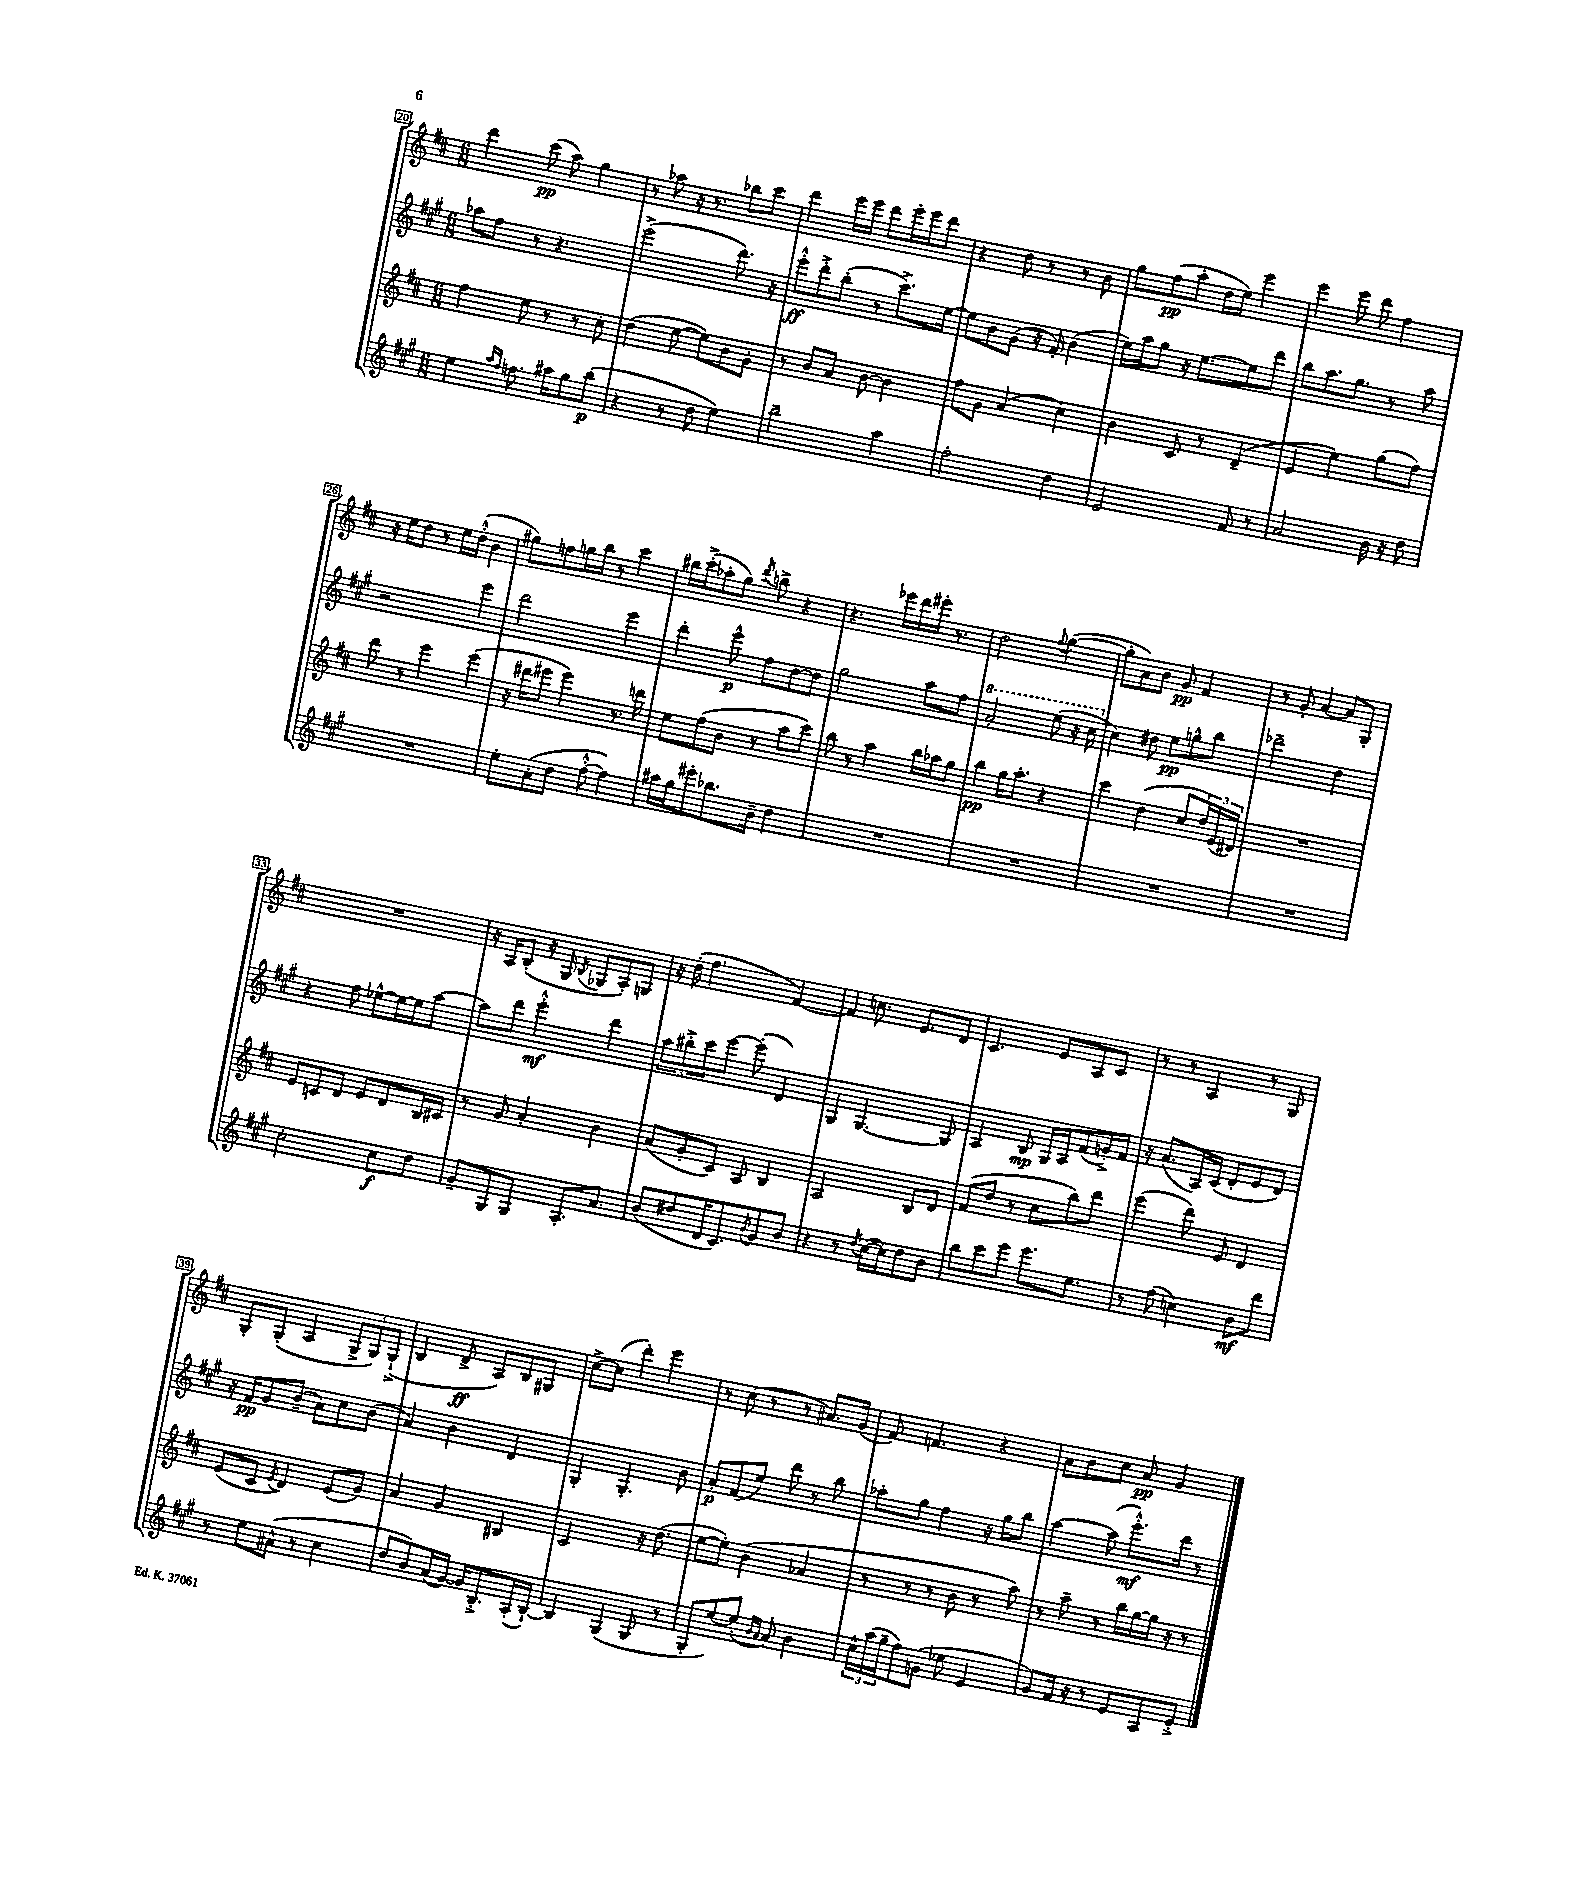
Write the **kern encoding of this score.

**kern	**kern	**kern	**kern
*staff4	*staff3	*staff2	*staff1
*clefG2	*clefG2	*clefG2	*clefG2
*k[f#c#g#]	*k[f#c#]	*k[f#c#g#]	*k[f#c#]
*M6/8	*M6/8	*M6/8	*M6/8
4ee	4ff#	8aa-	4ddd
.	.	8ff#	.
16qqaa	.	.	.
16qqff#	.	.	.
8.ff	8ee	8r	(8ccc#
.	8r	4.r	8aa)
16aa#	.	.	.
8gg#	8r	.	4gg
(8bb	8cc#'	.	.
=	=	=	=
4r	(4dd	(2eee^	8r
.	.	.	8aa-
8r	[8ee	.	16r
.	.	.	8.r
8dd	8ee])	.	.
4ee)	8b	8.ddd)	8bb-
.	8g'	.	8ccc#
.	.	16r	.
=	=	=	=
2bb~	8r	8eee'^^	4ddd
.	8b	8ddd'^	.
.	8a	(8bb'	16eee
.	.	.	16eee
.	[8b	8r	8ddd
4aa	4b]	8.ccc#^)	16eee'
.	.	.	16eee
.	.	.	8ddd
.	.	[16ee	.
=	=	=	=
2ff#'	8ff#	8ee]	4r
.	8g	8b	.
.	(4a	(8g#	8dd
.	.	16r	8r
.	.	16f#')	.
4dd	4cc#)	(4b	8r
.	.	.	8b
=	=	=	=
2e	4b	16ee)	8gg
.	.	16aa	.
.	.	8gg#	(8ff#
.	8c#	16r	8aa'
.	.	[8.ee	.
.	8r	.	16dd
.	.	.	16ee)
8f#	(4d~	8ee]	4eee
8r	.	8ddd	.
=	=	=	=
2a	4e	8bb	4eee
.	.	8.aa	.
.	4ee)	.	8eee
.	.	8.gg#	.
.	.	.	8ddd
16b	(8gg	8r	4ff#
16r	.	.	.
8dd	8ff#)	8aa	.
=	=	=	=
2.r	8ddd	2r	16r
.	.	.	16ee
.	8r	.	8dd
.	4eee	.	8r
.	.	.	16ee
.	.	.	(16dd'^^
.	(4eee	4eee	4b
=	=	=	=
8ee'	16r	2ddd	8gg#)
.	16ddd#	.	.
(8a'	8eee#	.	8ff
8dd	4eee#)	.	16gg
.	.	.	16bb
[8ff#'^^	.	.	8r
4ff#])	8.r	4eee	4ccc#
.	16ddd	.	.
=	=	=	=
16aa#	8ee	4ddd'	16bb#
16gg#	.	.	(16ccc#'^
8eee#'	(8ff#	.	8aa-'
8.bb-	8b	8eee^^	8gg)
.	.	.	8qddd
.	8r	8ff#	8bb^
16b~	.	.	.
4dd	8aa	[8dd	4r
.	8ccc#)	8dd]	.
=	=	=	=
2.r	8bb	2gg#	4.r
.	8r	.	.
.	4aa	.	.
.	.	.	16eee-
.	.	.	16ddd
.	16bb	8aa	16eee#'
.	16aa-	.	8.r
.	8gg	8ff#	.
=	=	=	=
2.r	4bb	2aa'	2dd
.	16gg	.	.
.	8.aa'	.	.
.	.	.	8qqff#
.	4r	(8eee	([4gg
.	.	16r	.
.	.	16ccc#	.
=	=	=	=
2.r	4ccc#	4cc#)	8gg']
.	.	.	8a)
.	(4dd	8dd#	8b
.	.	8ee	8g
.	8cc#	8gg^^	4f#
.	24dd)	8bb	.
.	(24e	.	.
.	24d#)	.	.
=	=	=	=
2.r	2.r	2ddd-~	8r
.	.	.	8g'
.	.	.	[4a
.	.	4dd	8a]
.	.	.	8G'
=	=	=	=
2cc#'	8e	4r	2.r
.	8c	.	.
.	8d	8ff#	.
.	8e	[8ee-^^	.
8cc#	8d	16ee-_	.
.	.	16ee-]	.
8dd	16B	[8aa	.
.	16c#	.	.
=	=	=	=
8g#~	8r	8aa]	16r
.	.	.	16A
8G#	8g	8ddd	(8B'
8G#	4a'	4eee'^^	16r
.	.	.	16G
.	.	.	8qB
8.A'	.	.	8G-
.	4b	4ddd	8A')
8.a	.	.	.
.	.	.	8G
=	=	=	=
(8b	(8a	12aa	16r
.	.	.	(16dd'
.	.	12bb#'^	.
8dd#	8g'	.	4.ff#
.	.	12ccc#	.
16d	8c#)	[8eee	.
8.c#)	.	.	.
.	8A	(8eee']	.
8qb	.	.	.
8g#	4B	4d)	[4f#)
8b	.	.	.
=	=	=	=
4r	2A	4G#	4f#]
8r	.	[4.G#	8.cc
8qdd	.	.	.
([16cc#	.	.	.
16cc#])	.	.	8.e
8dd	8B	.	.
8b	8d	8G#]	8d
=	=	=	=
8bb	(8f#	4A	4.c#
8ccc#	8dd	.	.
8eee	8r	8B	.
8.eee	8cc#	16G#	8e
.	.	16A	.
.	8bb)	(8f#	8A
8.ee	.	.	.
.	8ddd	16g'^)	8c#
.	.	16f#	.
=	=	=	=
8r	(4eee	16r	8r
.	.	(8.a	.
(8ff#	.	.	8r
4cc)	8ddd)	16A)	4A
.	.	(16c#	.
.	8e	8d'	.
8b	4d	8e	8r
8ddd	.	8d)	8G
=	=	=	=
8r	(8e	16r	8G'
.	.	16f#	.
8ee	8c#	8g#	(8G'
.	8qe	.	.
(8a#^^	4d)	(8b~	4A
8r	.	8a)	.
4cc#	(8e	8cc#	12G^
.	.	.	12G)
.	8g)	(8b	.
.	.	.	(12G`^
=	=	=	=
8dd	4a	4a)	4B
8b)	.	.	.
(16a	4g	4b	8d^
[16g#)	.	.	.
16g#]	.	.	8A)
8.B'^	.	.	.
.	4B#	4d	8B
(16A'	.	.	8G#
[16B`)	.	.	.
=	=	=	=
4B]	2c#	4G#'	[8cc#^
.	.	.	(8cc#]
(4G#	.	4.G#'	4ddd')
8G#	16r	.	4eee
.	(8.dd	.	.
8r	.	8b	.
=	=	=	=
8G#'	[8ee	8a'	8r
[8ee)	8ee'])	(8f#	(8cc#
(8ee']	(4b	8ee)	8r
16qqb	.	.	.
16qqa	.	.	.
8a)	.	8ddd	8r
4b	4a-	8r	8.a#)
.	.	8bb	.
.	.	.	(16g
=	=	=	=
24cc#^^	8r	8aa-'	8f#)
(24aa	.	.	.
24gg#~	.	.	.
8ff#)	8r	8gg#	4.f
(8g	8r	4ff#	.
8ee-	8b	.	.
4e	8r	16r	4r
.	.	16gg#	.
.	8aa)	8bb	.
=	=	=	=
8g#)	8r	[4aa	8a
16f#	8aa~	.	8b
16r	.	.	.
8r	8r	(8aa]	8cc#
8e	16bb	8.eee'^^)	8a
.	[16gg	.	.
8A	16gg]	.	4g
.	16r	16ddd	.
8e'^	8r	8r	.
==	==	==	==
*-	*-	*-	*-
